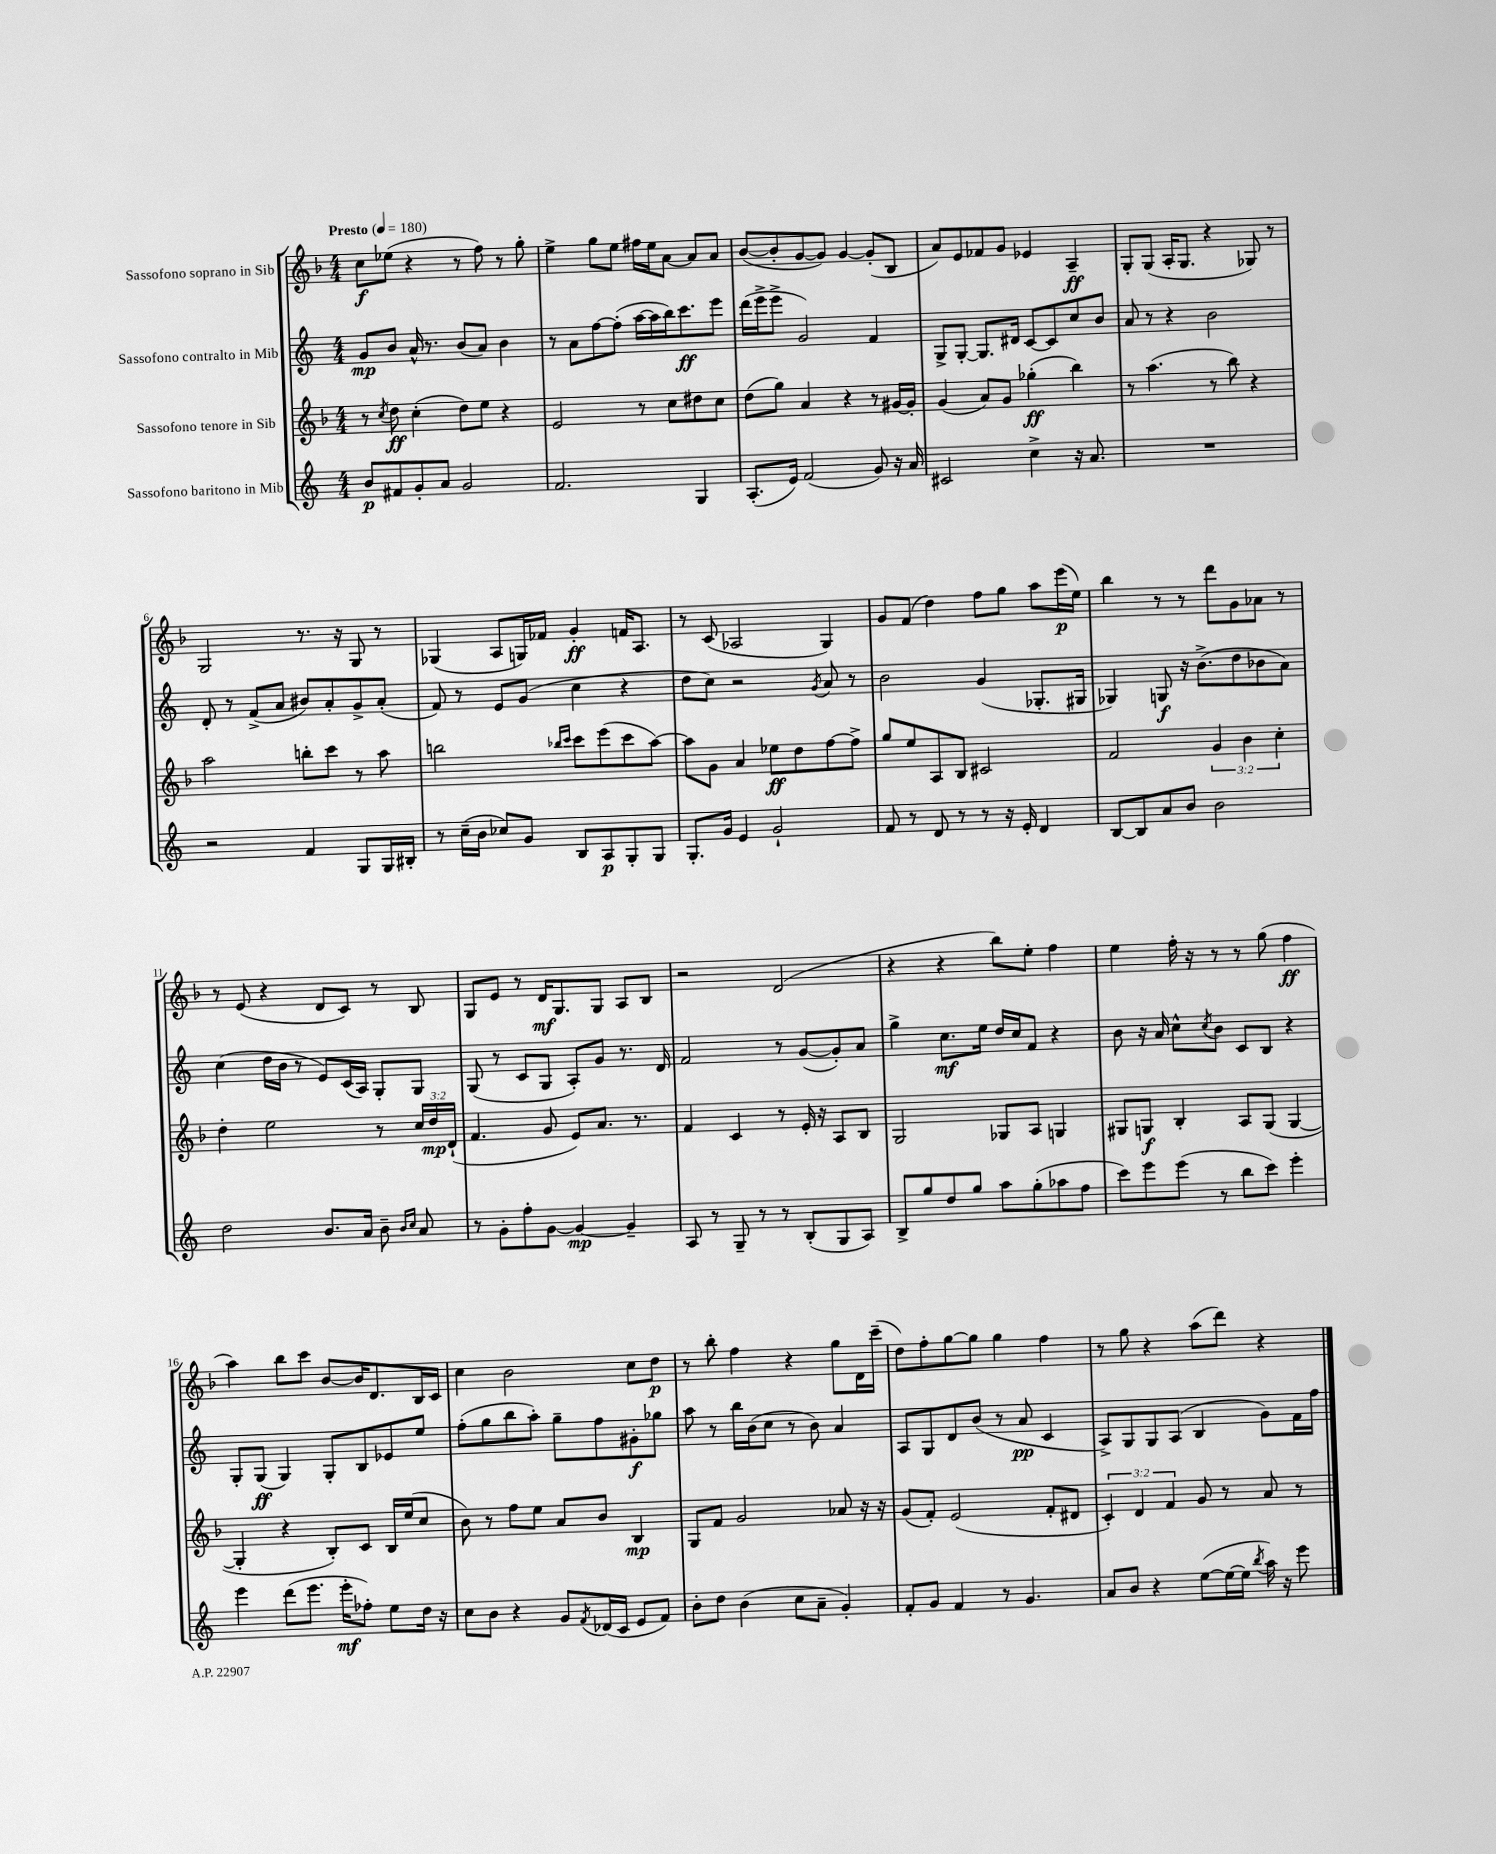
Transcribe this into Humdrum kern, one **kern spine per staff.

**kern	**kern	**kern	**kern
*staff4	*staff3	*staff2	*staff1
*clefG2	*clefG2	*clefG2	*clefG2
*k[]	*k[b-]	*k[]	*k[b-]
*M4/4	*M4/4	*M4/4	*M4/4
*MM180	*MM180	*MM180	*MM180
8b/L	8r	8g/L	8cc\L
.	8qcc/	.	.
8f#/	8dd\	8b/J	(8ee-\J
8g'/	(4cc'\	16a^^/	4r
.	.	8.r	.
8a/J	.	.	.
2g/	8dd\L)	(8b/L	8r
.	8ee\J	8a/J)	8ff\)
.	4r	4b\	8r
.	.	.	8gg'\
=	=	=	=
2.f/	2e/	8r	4ee^\
.	.	8a\L	.
.	.	[8ff\	8gg\L
.	.	(8ff'\]J	8ee\J
.	8r	[16aa\LL	16ff#\LL
.	.	16aa\]	16ee\J
.	8cc\L	16bb\J)	[8a\J
.	.	8.ccc\	.
4G/	8dd#\	.	8a/]L
.	8cc\J	8eee\J	8a/J
=	=	=	=
(8.A'/L	(8dd\L	(16ddd\LL	([8b-/L
.	.	16eee^\J	.
.	8gg\J)	8eee^\J	8b-'/]
16e/Jk)	.	.	.
(2f/	4a/	2g/)	[8g/
.	.	.	8g/]J)
.	4r	.	[4g/
8g/)	8r	4f/	(8g'/]L
16r	[16g#/LL	.	8B-/J
16a/	16g#'/]JJ	.	.
=	=	=	=
2c#/	(4g/	8G^/L	8a/L)
.	.	[8G'/J	8e/
.	8a/L)	8.G/]L	8f-/
.	8g/J	.	8g/J
.	.	16d#/Jk	.
4cc^\	(4gg-'\	[8c/L	4e-/
.	.	8c/]	.
16r	4bb-\)	8cc/	4A~/
8.a/	.	.	.
.	.	8b/J	.
=	=	=	=
1r	8r	8a/	8G'/L
.	(4.aa\	8r	(8G/J
.	.	4r	16A'/LK
.	.	.	8.G/J
.	8r	2b\	4r
.	8bb-\)	.	.
.	4r	.	8G-/)
.	.	.	8r
=	=	=	=
2r	2aa\	8d'/	2G/
.	.	8r	.
.	.	(8f^/L	.
.	.	8a/J	.
4f/	8bb'\L	8b#/L)	8.r
.	8ccc\J	8a'/	.
.	.	.	16r
8G/L	8r	8g^/	8G/
16G/L	8aa\	(8a'/J	8r
16B#'/JJ	.	.	.
=	=	=	=
8r	2bb\	8f/)	(4G-/
(16cc~\LL	.	8r	.
16b\JJ	.	.	.
8cc-/L)	.	8e/L	8A/L
8g/J	.	(8g/J	16G/L)
.	.	.	16f-/JJ
.	16qqbb-/LL	.	.
.	16qqccc/JJ	.	.
8B/L	8ccc\L	4cc\	4g'/
8A/	(8eee\	.	.
8G'/	8ccc\	4r	16f/LK
.	.	.	8.A/J
8G/J	[8aa\J)	.	.
=	=	=	=
8.G'/L	8aa\]L	8dd\L	8r
.	8g\J	8cc\J)	(8c/
16g/Jk	.	.	.
4e/	4a/	2r	2A-/
2g`/	8ee-\L	.	.
.	8dd\	.	.
.	.	8qg/	.
.	[8ff\	8a/	4G/)
.	8ff^\]J	8r	.
=	=	=	=
8f/	8gg/L	2b\	8g/L
8r	8ee/	.	(8f/J
8d/	8A/	.	4dd\)
8r	8B-/J	.	.
8r	2c#/	(4g/	8ff\L
16r	.	.	8gg\J
16e'/	.	.	.
4d/	.	8.G-'/L	8aa\L
.	.	.	(16eee\L
.	.	16G#/Jk	16ee\JJ)
=	=	=	=
[8B/L	2f/	4G-/)	4bb-\
8B/]	.	.	.
8a/	.	8G/	8r
8b/J	.	16r	8r
.	.	(8.b^\L	.
2b\	6g/	.	8ddd\L
.	.	8dd\	8g\
.	6b-\	.	.
.	.	8b-\	8a-\J
.	6cc'\	.	.
.	.	8a\J)	8r
=	=	=	=
2dd\	4dd'\	(4cc\	8r
.	.	.	(8e/
.	2ee\	16dd\LL	4r
.	.	16b\JJ	.
.	.	8r	.
8.b/L	.	8e/L)	8d/L
.	.	(16c/L	8c/J)
16a/Jk	.	16A/JJ)	.
8b~\	8r	8G'/L	8r
16qqb/LL	.	.	.
16qqcc/JJ	.	.	.
8a/	24cc/LL	8G/J	8B-/
.	24dd/	.	.
.	(24d`/JJ	.	.
=	=	=	=
8r	4.f/	(8G/	8G/L
8g'\L	.	8r	8e/J
8ff'\	.	8c/L	8r
[8g\J	8g/	8G/J	16d/LK
.	.	.	8.G/
4g/_	8e/L)	8A'/L)	.
.	8.a/J	8g/J	8G/J
4g~/]	.	8.r	8A/L
.	8.r	.	.
.	.	.	8B-/J
.	.	16d/	.
=	=	=	=
8A/	4f/	2f/	2r
8r	.	.	.
8G~/	4c/	.	.
8r	.	.	.
8r	8r	8r	(2d/
(8B'/L	16e'/	([8g/L	.
.	16r	.	.
8G/	8A/L	8g'/])	.
8A/J)	8B-/J	8a/J	.
=	=	=	=
8B^/L	2G/	4gg^\	4r
8gg/	.	.	.
8dd/	.	8.cc\L	4r
8gg/J	.	.	.
.	.	16ee\Jk	.
8aa\L	8G-/L	16dd/LL	8bb-\L)
.	.	16cc/J	.
(8gg'\	8A/J	8f/J	8ee'\J
8aa-\	4G/	4r	4ff\
8ff\J	.	.	.
=	=	=	=
8ccc\L)	8G#/L	8b\	4ee\
8eee\	8G/J	16r	.
.	.	16a/	.
(8eee\J	4B-'/	8cc^^\L	16ff'\
.	.	.	16r
.	.	8qcc/	.
8r	.	8b\J	8r
8bb\L	8A/L	8c/L	8r
8ccc\J)	(8G/J	8B/J	(8gg\
4eee'\	[4G/	4r	4ff\
=	=	=	=
4eee\	4G'/]	8G'/L	4aa\)
.	.	(8G/J	.
(8ddd\L	4r	4G/)	8bb-\L
8.eee\J	.	.	8ccc\J
.	8B-'/L)	8G'/L	[8b-/L
16eee'\LK	.	.	.
8ff-'\J)	8c/J	8B/	16b-/]K
.	.	.	8.d/
8ee\L	16B-/LL	8e-/	.
.	(16ee/J	.	.
16dd\Jk	8cc/J	8ee/J	16B-/L
16r	.	.	16c/JJ
=	=	=	=
8cc\L	8b-\)	(8ff'\L	4cc\
8b\J	8r	8gg\	.
4r	8ff\L	8bb\	2b-\
.	8ee\J	8aa'\J)	.
8g/L	8a/L	8gg~\L	.
8qf/	.	.	.
(16d-/L	8b-/J	8ff\	.
16c/JJ	.	.	.
8e/L	4B-/	8g#'\	8cc\L
8f/J)	.	8gg-\J	8dd\J
=	=	=	=
8b'\L	8G/L	8aa\	8r
8dd\J	8f/J	8r	8bb-'\
(4b\	2g/	16bb\LL	4ff\
.	.	(16b\J	.
.	.	8cc\J	.
8cc\L	.	8r	4r
8a~\J	.	8b\)	.
4g'/)	8a-/	4a/	8gg\L
.	16r	.	16d\L
.	16r	.	(16ccc~\JJ
=	=	=	=
8f'/L	(8g/L	8A/L	8dd\L)
8g/J	8f'/J)	8G/	8ff'\
4f/	(2e/	8d/	[8gg\
.	.	(8b/J	8gg\]J
8r	.	8r	4gg\
4.g/	.	8a/	.
.	8f'/L	4c/	4ff\
.	8d#/J	.	.
=	=	=	=
8a/L	6c'/)	8A^/L)	8r
8b/J	.	8G/	8gg\
.	6d/	.	.
4r	.	8G/	4r
.	6f/	.	.
.	.	(8A/J	.
([8ee\L	8g/	4B/	(8aa\L
16ee\_L	8r	.	8ddd\J)
16ee\]JJ	.	.	.
8qbb/	.	.	.
16aa\)	8a/	8g\L)	4r
16r	.	.	.
8eee\	8r	16f\L	.
.	.	16ff\JJ	.
==	==	==	==
*-	*-	*-	*-
